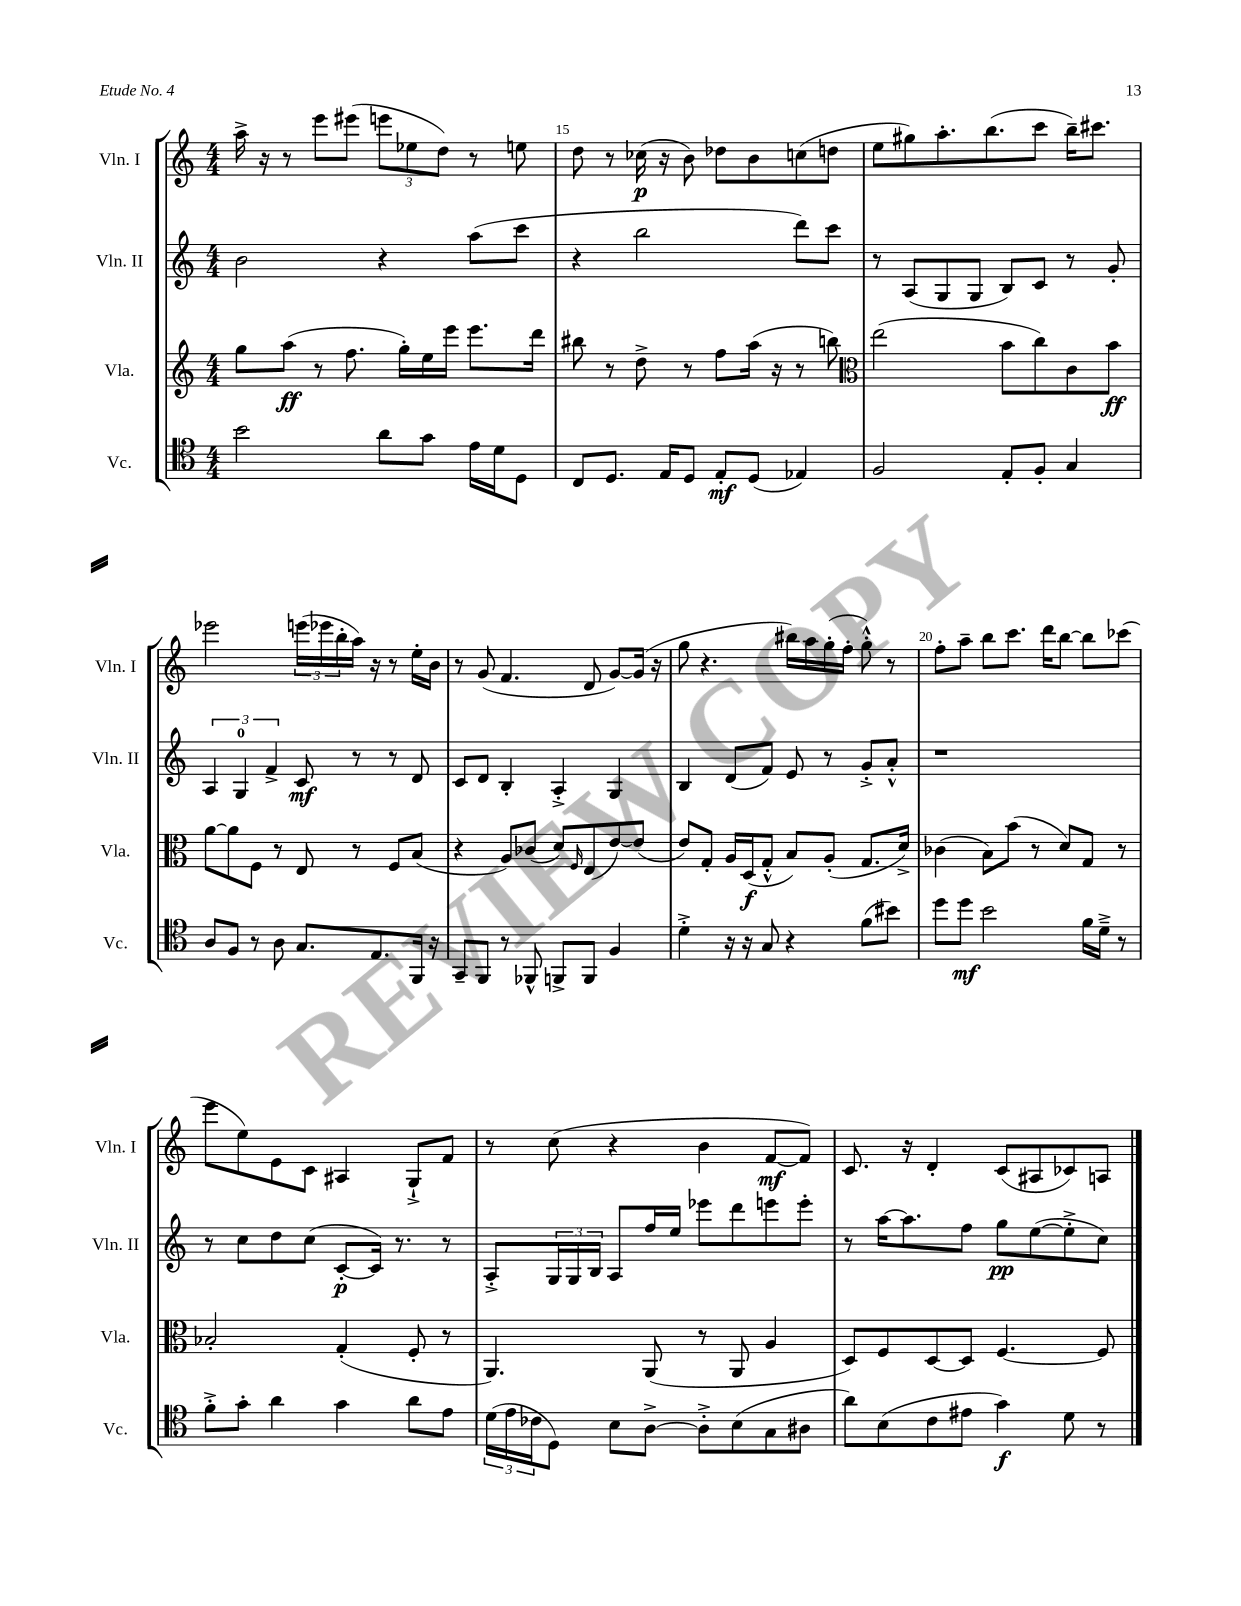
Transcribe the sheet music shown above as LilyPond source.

<<
\new StaffGroup <<
\new Staff = "s0" \with { instrumentName = "Vln. I" shortInstrumentName = "Vln. I" } {
    \clef treble \key c \major \numericTimeSignature \time 4/4
    a''16-> r16 r8 e'''8 eis'''8( \tuplet 3/2 { e'''8 ees''8 d''8) } r8 e''8 |
    d''8 r8 ces''16\p( r16 b'8) des''8 b'8 c''8( d''8 |
    e''8 gis''8) a''8.-. b''8.( c'''8 b''16--) cis'''8. |
    ees'''2 \tuplet 3/2 { e'''16( ees'''16 b''16-. } a''16) r16 r8 e''16-. b'16 |
    r8 g'8( f'4. d'8 g'8~) g'16( r16 |
    g''8 r4. bis''16) a''16 g''16-.( f''16-. g''8-.-^) r8 |
    f''8-. a''8-- b''8 c'''8. d'''16 b''8~ b''8 ces'''8( |
    e'''8 e''8) e'8 c'8 ais4 g8-!-> f'8 |
    r8 c''8( r4 b'4 f'8~\mf f'8) |
    c'8. r16 d'4-. c'8( ais8 ces'8) a8 \bar "|." |
}
\new Staff = "s1" \with { instrumentName = "Vln. II" shortInstrumentName = "Vln. II" } {
    \clef treble \key c \major \numericTimeSignature \time 4/4
    b'2 r4 a''8( c'''8 |
    r4 b''2 d'''8) c'''8 |
    r8 a8( g8 g8 b8) c'8 r8 g'8-. |
    \tuplet 3/2 { a4 g4-0 f'4-> } c'8\mf r8 r8 d'8 |
    c'8 d'8 b4-. a4-.-> g4 |
    b4 d'8( f'8) e'8 r8 g'8-.-> a'8-.-^ |
    r1 |
    r8 c''8 d''8 c''8( c'8~-.\p c'16) r8. r8 |
    a8-.-> \tuplet 3/2 { g16 g16 b16 } a8 f''16 e''16 ees'''8 d'''8 e'''8 e'''8-. |
    r8 a''16~ a''8. f''8 g''8\pp e''8~( e''8-.-> c''8) \bar "|." |
}
\new Staff = "s2" \with { instrumentName = "Vla." shortInstrumentName = "Vla." } {
    \clef treble \key c \major \numericTimeSignature \time 4/4
    g''8 a''8\ff( r8 f''8. g''16-.) e''16 e'''16 e'''8. d'''16 |
    bis''8 r8 d''8-> r8 f''8 a''16( r16 r8 b''8) |
    \clef alto e''2( b'8 c''8) c'8 b'8\ff |
    a'8~ a'8 f8 r8 e8 r8 f8 b8( |
    r4 a8) ces'8( d'8) \grace { f16 } e8( e'8~) e'8( |
    e'8) g8-. a16 d16\f( g8-.-^ b8) a8-.( g8. d'16->) |
    ces'4( b8) b'8( r8 d'8) g8 r8 |
    bes2-. g4-.( f8-. r8 |
    a,4.) a,8( r8 a,8 a4 |
    d8) f8 d8~ d8 f4.~ f8 \bar "|." |
}
\new Staff = "s3" \with { instrumentName = "Vc." shortInstrumentName = "Vc." } {
    \clef tenor \key c \major \numericTimeSignature \time 4/4
    b'2 a'8 g'8 e'16 d'16 d8 |
    c8 d8. e16 d8 e8-.\mf d8( ees4) |
    f2 e8-. f8-. g4 |
    a8 f8 r8 a8 g8. e8. f,16 r16 |
    g,8-- f,8 r8 fes,8-^ f,8-> f,8 f4 |
    d'4-.-> r16 r16 g8 r4 f'8( bis'8) |
    d''8 d''8\mf b'2 f'16 d'16---> r8 |
    f'8-.-> g'8-. a'4 g'4 a'8 e'8 |
    \tuplet 3/2 { d'16( e'16 ces'16 } d8) b8 a8~-> a8-.-> b8( g8 ais8 |
    a'8) b8( c'8 eis'8 g'4\f) d'8 r8 \bar "|." |
}
>>
>>
\layout { \context { \Score currentBarNumber = #14 \override BarNumber.break-visibility = ##(#f #t #t) barNumberVisibility = #(every-nth-bar-number-visible 5) } }
